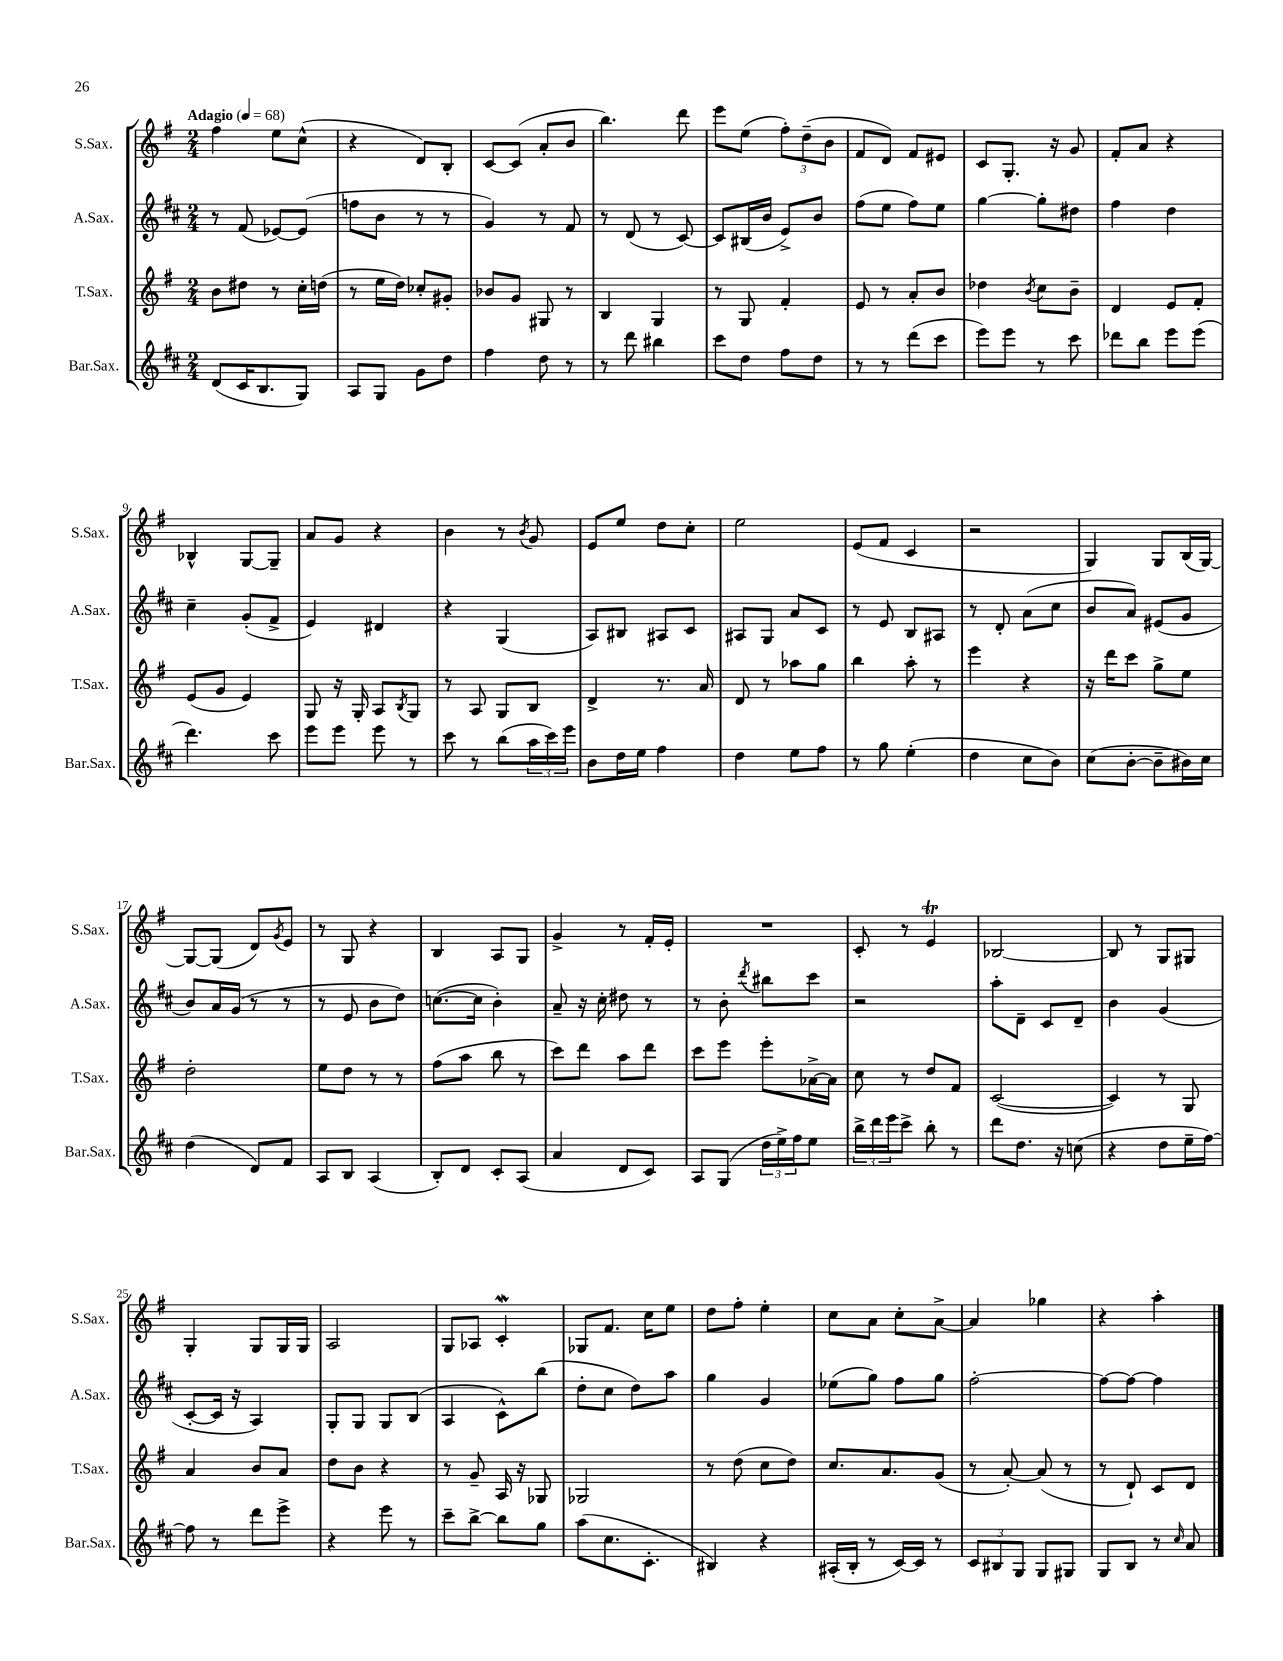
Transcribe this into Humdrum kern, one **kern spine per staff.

**kern	**kern	**kern	**kern
*part4	*part3	*part2	*part1
*staff4	*staff3	*staff2	*staff1
*I"Bar.Sax.	*I"T.Sax.	*I"A.Sax.	*I"S.Sax.
*I'Bar.Sax.	*I'T.Sax.	*I'A.Sax.	*I'S.Sax.
*clefG2	*clefG2	*clefG2	*clefG2
*k[f#c#]	*k[f#]	*k[f#c#]	*k[f#]
*M2/4	*M2/4	*M2/4	*M2/4
*MM68	*MM68	*MM68	*MM68
=1	=1	=1	=1
!	!	!	!LO:TX:a:B:t=Adagio
(8d/L	8b\L	8r	4ff#\
16c#/K	8dd#X\J	(8f#/	.
8.B/	.	.	.
.	8r	[8e-X/L)	8ee\L
8G/J)	16cc'\LL	(8e-/J]	(8cc^^\J
.	(16ddn\JJ	.	.
=2	=2	=2	=2
8A/L	8r	8ffn\L	4r
8G/J	16ee\LL	8b\J	.
.	16dd\JJ)	.	.
8g\L	8cc-X'/L	8r	8d/L)
8dd\J	8g#X'/J	8r	8B'/J
=3	=3	=3	=3
4ff#\	8b-X/L	4g/)	[8c/L
.	8g/J	.	(8c/J]
8dd\	8G#X/	8r	8a'/L
8r	8r	8f#/	8b/J
=4	=4	=4	=4
8r	4B/	8r	4.bb\)
8ddd\	.	(8d/	.
4bb#X\	4G/	8r	.
.	.	[8c#/)	8ddd\
=5	=5	=5	=5
8ccc#\L	8r	8c#/L]	8eee\L
8dd\J	8G/	(16B#X/L	(8ee\J
.	.	16b/JJ	.
8ff#\L	4f#'/	8e^/L)	12ff#'\L)
.	.	.	(12dd~\
8dd\J	.	8b/J	.
.	.	.	12b\J
=6	=6	=6	=6
8r	8e/	(8ff#\L	8f#/L
8r	8r	8ee\J	8d/J)
(8ddd\L	8a'/L	8ff#\L)	8f#/L
8ccc#\J	8b/J	8ee\J	8e#X/J
=7	=7	=7	=7
8eee\L)	4dd-X\	[4gg\	8c/L
8eee\J	.	.	8.G'/J
.	8qb/	.	.
8r	8cc\L	8gg'\L]	.
.	.	.	16r
8ccc#\	8b~\J	8dd#X\J	8g/
=8	=8	=8	=8
8ddd-X\L	4d/	4ff#\	8f#'/L
8bb\J	.	.	8a/J
8eee\L	8e/L	4dd\	4r
(8eee\J	8f#'/J	.	.
!!LO:LB:g=z
=9	=9	=9	=9
4.ddd\)	(8e/L	4cc#~\	4B-X^^/
.	8g/J	.	.
.	4e/)	(8g'/L	[8G/L
8ccc#\	.	8f#^/J	8G~/J]
=10	=10	=10	=10
8eee\L	8G/	4e/)	8a/L
8eee\J	16r	.	8g/J
.	16G'/	.	.
8eee\	8A/L	4d#X/	4r
.	8qB/	.	.
8r	8G/J	.	.
=11	=11	=11	=11
8ccc#\	8r	4r	4b\
8r	8A/	.	.
(8bb\L	8G/L	(4G/	8r
.	.	.	8qb/
24aa\L	8B/J	.	8g/
24ccc#\)	.	.	.
24eee\JJ	.	.	.
=12	=12	=12	=12
8b\L	4d^/	8A/L)	8e/L
16dd\L	.	8B#X/J	8ee/J
16ee\JJ	.	.	.
4ff#\	8.r	8A#X/L	8dd\L
.	.	8c#/J	8cc'\J
.	16a/	.	.
=13	=13	=13	=13
4dd\	8d/	8A#X/L	2ee\
.	8r	8G/J	.
8ee\L	8aa-X\L	8a/L	.
8ff#\J	8gg\J	8c#/J	.
=14	=14	=14	=14
8r	4bb\	8r	(8e/L
8gg\	.	8e/	8f#/J
(4ee'\	8aa'\	8B/L	4c/
.	8r	8A#X/J	.
=15	=15	=15	=15
4dd\	4eee\	8r	2r
.	.	8d'/	.
8cc#\L	4r	(8a\L	.
8b\J)	.	8cc#\J	.
=16	=16	=16	=16
(8cc#\L	16r	8b/L	4G/)
.	16ddd\KL	.	.
[8b'\J	8ccc\J	8a/J)	.
8b~\L]	8gg^\L	(8e#X/L	8G/L
16b#X\L)	8ee\J	8g/J	(16B/L
16cc#\JJ	.	.	[16G/JJ)
!!LO:LB:g=z
=17	=17	=17	=17
(4dd\	2dd'\	8b/L)	8G/L_
.	.	16a/L	(8G/J]
.	.	(16g/JJ	.
8d/L)	.	8r	8d/L)
.	.	.	8qg/
8f#/J	.	8r	8e/J
=18	=18	=18	=18
8A/L	8ee\L	8r	8r
8B/J	8dd\J	8e/	8G/
(4A/	8r	8b\L	4r
.	8r	8dd\J)	.
=19	=19	=19	=19
8B'/L)	(8ff#\L	([8.ccn\L	4B/
8d/J	8aa\J	.	.
.	.	16cc\Jk]	.
8c#'/L	8bb\	4b'\)	8A/L
(8A/J	8r	.	8G/J
=20	=20	=20	=20
4a/	8ccc\L)	8a~/	4g^/
.	8ddd\J	16r	.
.	.	16cc#'\	.
8d/L	8aa\L	8dd#X\	8r
8c#/J)	8ddd\J	8r	16f#'/LL
.	.	.	16e'/JJ
=21	=21	=21	=21
8A/L	8ccc\L	8r	2r
(8G/J	8eee\J	8b'\	.
.	.	8qddd/	.
24dd\LL	8eee'\L	8bb#X\L	.
24ee^\)	.	.	.
24ff#\J	.	.	.
8ee\J	[16a-X^\L	8ccc#\J	.
.	16a-\JJ]	.	.
=22	=22	=22	=22
24bb^\LL	8cc\	2r	8c'/
24ddd\	.	.	.
24eee\J	.	.	.
8ccc#^\J	8r	.	8r
8bb'\	8dd/L	.	4eT/
8r	8f#/J	.	.
=23	=23	=23	=23
8ddd\L	([2c/	8aa'\L	[2B-X/
8.dd\J	.	8d~\J	.
.	.	8c#/L	.
16r	.	.	.
(8ccn\	.	8d~/J	.
=24	=24	=24	=24
4r	4c/])	4b\	8B-/]
.	.	.	8r
8dd\L	8r	(4g/	8G/L
16ee~\L	8G/	.	8G#X/J
[16ff#\JJ)	.	.	.
!!LO:LB:g=z
=25	=25	=25	=25
8ff#\]	4a/	[8c#'/L	4G'/
8r	.	16c#/Jk]	.
.	.	16r	.
8ddd\L	8b/L	4A/)	8G/L
8eee^\J	8a/J	.	16G/L
.	.	.	16G/JJ
=26	=26	=26	=26
4r	8dd\L	8G'/L	2A/
.	8b\J	8G/J	.
8eee\	4r	8G/L	.
8r	.	(8B/J	.
=27	=27	=27	=27
8ccc#~\L	8r	4A/	8G/L
[8bb^\J	8g~/	.	8A-X/J
8bb\L]	16A/	8c#^^\L)	4cw'/
.	16r	.	.
8gg\J	8G-X/	(8bb\J	.
=28	=28	=28	=28
(8aa\L	2G-X/	8dd'\L	8G-X/L
8.cc#\	.	8cc#\J	8.f#/J
.	.	8dd\L)	.
8.c#'\J	.	.	16cc\KL
.	.	8aa\J	8ee\J
=29	=29	=29	=29
4B#X/)	8r	4gg\	8dd\L
.	(8dd\	.	8ff#'\J
4r	8cc\L	4g/	4ee'\
.	8dd\J)	.	.
=30	=30	=30	=30
(16A#X'/LL	8.cc/L	(8ee-X\L	8cc\L
16B'/JJ	.	.	.
8r	.	8gg\J)	8a\J
.	8.a/	.	.
[16c#/LL)	.	8ff#\L	8cc'\L
16c#/JJ]	.	.	.
8r	(8g/J	8gg\J	[8a^\J
=31	=31	=31	=31
12c#/L	8r	[2ff#'\	4a/]
12B#X/	.	.	.
.	[8a'/)	.	.
12G/J	.	.	.
8G/L	(8a/]	.	4gg-X\
8G#X/J	8r	.	.
=32	=32	=32	=32
8G/L	8r	8ff#\L_	4r
8B/J	8d`/)	8ff#\J_	.
8r	8c/L	4ff#\]	4aa'\
16qqcc#/	.	.	.
8a/	8d/J	.	.
==	==	==	==
*-	*-	*-	*-
